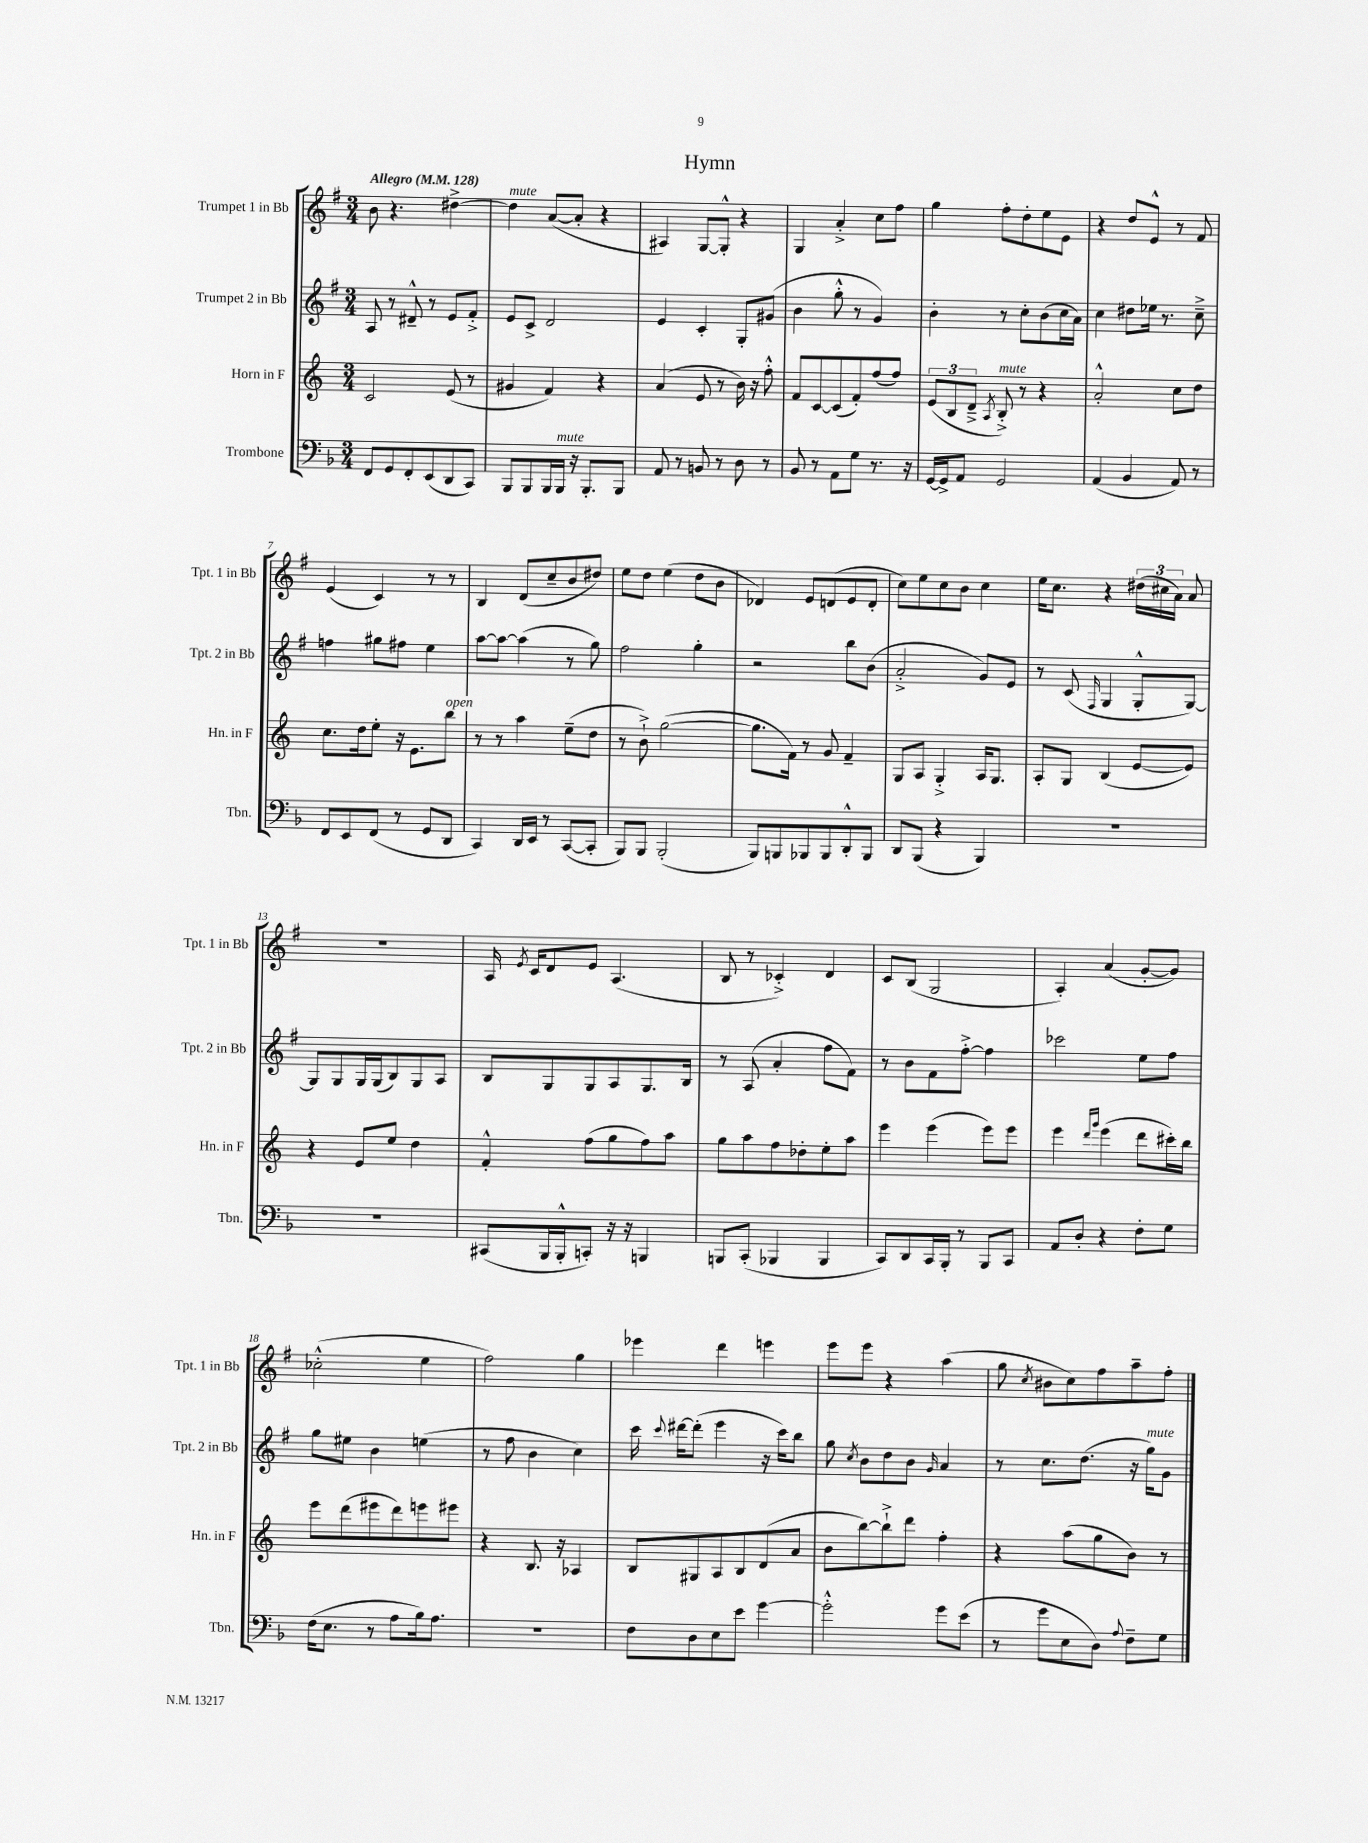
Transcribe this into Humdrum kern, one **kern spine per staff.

**kern	**kern	**kern	**kern
*staff4	*staff3	*staff2	*staff1
*clefF4	*clefG2	*clefG2	*clefG2
*k[b-]	*k[]	*k[f#]	*k[f#]
*M3/4	*M3/4	*M3/4	*M3/4
*MM128	*MM128	*MM128	*MM128
8FF/L	2c/	8A/	8b\
8GG/	.	8r	4.r
8FF'/	.	8d#~^^/	.
(8EE/	.	8r	.
8DD/	(8e/	8e/L	[4dd#^\
8CC/J)	8r	8f#'^/J	.
=	=	=	=
8BBB-/L	4g#/	8e/L	4dd#\]
8BBB-/	.	8c^/J	.
16BBB-/L	4f/)	2d/	([8a/L
16BBB-/JJ	.	.	.
16r	.	.	8a'/]J
8.BBB-'/L	.	.	.
.	4r	.	4r
8BBB-/J	.	.	.
=	=	=	=
8AA/	(4a/	4e/	4A#/)
8r	.	.	.
8BB/	8e/	4c'/	[8G/L
8r	8r	.	8G'^^/]J
8D\	16b\)	8G'/L	4r
.	16r	.	.
8r	8ff'^^\	(8g#/J	.
=	=	=	=
8BB-/	8f/L	4b\	4G/
8r	[8c/	.	.
8AA\L	(8c/]	8gg'^^\	4a'^/
8G\J	8f'/)	8r	.
8.r	(8ff/	4g/)	8cc\L
.	8ff/J)	.	8ff#\J
16r	.	.	.
=	=	=	=
[16GG/LL	(12e/L	4b'\	4gg\
16GG^/]J	.	.	.
.	12B/	.	.
8AA/J	.	.	.
.	12d~^/J	.	.
.	8qA/	.	.
2GG/	8B'^/)	8r	8ff#'\L
.	8r	8cc'\L	8dd'\
.	4r	(8b\	8ee\
.	.	16cc\L	8e\J
.	.	16a\JJ)	.
=	=	=	=
(4AA/	2a'^^/	4cc\	4r
4BB-/	.	8dd#\L	8dd/L
.	.	16ee-\Jk	8e^^/J
.	.	8.r	.
8AA/)	8cc\L	.	8r
8r	8dd\J	8cc~^\	8f#/
=	=	=	=
8FF/L	8.cc\L	4ff\	(4e/
8EE/	.	.	.
.	16dd\k	.	.
(8FF/J	8ee'\J	8gg#\L	4c/)
8r	16r	8ff#\J	.
.	8.e\L	.	.
8GG/L	.	4ee\	8r
8DD/J	8bb\J	.	8r
=	=	=	=
4CC/)	8r	[8aa\L	4B/
.	8r	8aa\_J	.
16DD/LL	4aa\	(4aa\]	(8d/L
16EE/JJ	.	.	.
8r	.	.	8cc~/
([8CC/L	(8ee~\L	8r	8b/
8CC'/]J	8dd\J	8gg\)	8dd#/J)
=	=	=	=
8BBB-/L)	8r	2ff#\	8ee\L
8BBB-/J	8b`^\)	.	8dd\J
(2BBB-'/	([2gg\	.	(4ee\
.	.	4gg'\	8dd\L
.	.	.	8b\J
=	=	=	=
8BBB-/L)	8.gg\]L	2r	4d-/)
8BBB/	.	.	.
.	16f\Jk)	.	.
8BBB-/	8r	.	8e/L
8BBB-/	8g/	.	(8d/
8DD'^^/	4f~/	8bb\L	8e/
8BBB-/J	.	(8b\J	8d'/J
=	=	=	=
8DD/L	8G/L	2a'^/	8cc\L)
(8BBB-/J	8A/J	.	8ee\
4r	4G'^/	.	8cc\
.	.	.	8b\J
4BBB-/)	16A/LK	8g/L)	4cc\
.	8.G/J	.	.
.	.	8e/J	.
=	=	=	=
2.r	8A'/L	8r	16ee\LK
.	.	.	8.cc\J
.	8G/J	(8c/	.
.	.	16qqF#/	.
.	(4B/	4G/	4r
.	[8e/L	8G'^^/L	(24dd#\LL
.	.	.	24cc#\
.	.	.	24a\JJ)
.	8e/]J)	[8G/J)	8a/
=	=	=	=
2.r	4r	8G/]L	2.r
.	.	8G/	.
.	8e/L	16G/L	.
.	.	(16G/J	.
.	8ee/J	8B/)	.
.	4dd\	8G/	.
.	.	8A/J	.
=	=	=	=
(8CC#/L	4f'^^/	8B/L	16A/
.	.	.	8qe/
.	.	.	16c/LK
16BBB-/L	.	8G/	8d/
16BBB-'^^/J	.	.	.
8CC'/J)	(8ff\L	8G/	8e/J
16r	8gg\	8A/	(4.A/
16r	.	.	.
4BBB/	8ff\)	8.G/	.
.	8aa\J	.	.
.	.	16B/Jk	.
=	=	=	=
8BBB/L	8gg\L	8r	8B/
(8CC'/J	8aa\	(8A/	8r
4BBB-/	8ff\	4a'/	4c-'^/)
.	8dd-'\	.	.
4BBB-/	8ee'\	8ff#\L	4d/
.	8aa\J	8f#\J)	.
=	=	=	=
8CC/L)	4eee\	8r	8c/L
8DD/	.	8b\L	(8B/J
16CC/L	(4eee\	8f#\	2G/
16BBB-'/JJ	.	.	.
8r	.	[8ff#'^\J	.
8BBB-/L	8eee\L)	4ff#\]	.
8CC/J	8eee\J	.	.
=	=	=	=
8AA/L	4eee\	2ccc-\	4A'/)
8D'/J	.	.	.
.	16qqddd/LL	.	.
.	16qqggg/JJ	.	.
4r	(4eee\	.	(4a/
8F'\L	8ddd\L	8ee\L	[8g'/L
8G\J	16ccc#'\L)	8ff#\J	8g/]J)
.	16bb\JJ	.	.
=	=	=	=
(16F\LK	8eee\L	8gg\L	(2cc-'^^\
8.E\J	.	.	.
.	(8ddd\	8ee#\J	.
8r	8eee#\	4b\	.
8A\L	8ddd\)	.	.
16B-\k)	8eee\	(4ee\	4ee\
8.A\J	.	.	.
.	8eee#\J	.	.
=	=	=	=
2.r	4r	8r	2ff#\)
.	.	8ff#\	.
.	8.B/	4b\	.
.	16r	.	.
.	4A-/	4cc\)	4gg\
=	=	=	=
8F\L	8B/L	16ccc\	4eee-\
.	.	8qqccc/	.
.	.	[16ddd#\LK	.
8D\	8G#/	(8ddd#'\]J	.
8E\	8A/	4eee\	4ddd\
8e\J	8B/	.	.
[4g\	(8d/	16r	4eee\
.	.	16ccc\LK)	.
.	8a/J	8bb\J	.
=	=	=	=
2g'^^\]	8b\L	8gg\	8eee\L
.	.	8qcc/	.
.	[8bb\)	8b\L	8eee\J
.	8bb`^\]	8dd\	4r
.	8ddd\J	8b\J	.
.	.	16qqg/	.
8g\L	4ff'\	4a/	(4aa\
(8e\J	.	.	.
=	=	=	=
8r	4r	8r	8gg\
.	.	.	8qcc/
8g\L	.	8.cc\L	8b#\L
8E\	(8aa\L	.	8cc\)
.	.	(8.dd\J	.
8D\J)	8gg\	.	8ff#\
8qqA/	.	.	.
8F~\L	8b\J)	16r	8aa~\
.	.	16gg\LK)	.
8G\J	8r	8g\J	8ff#'\J
==	==	==	==
*-	*-	*-	*-
